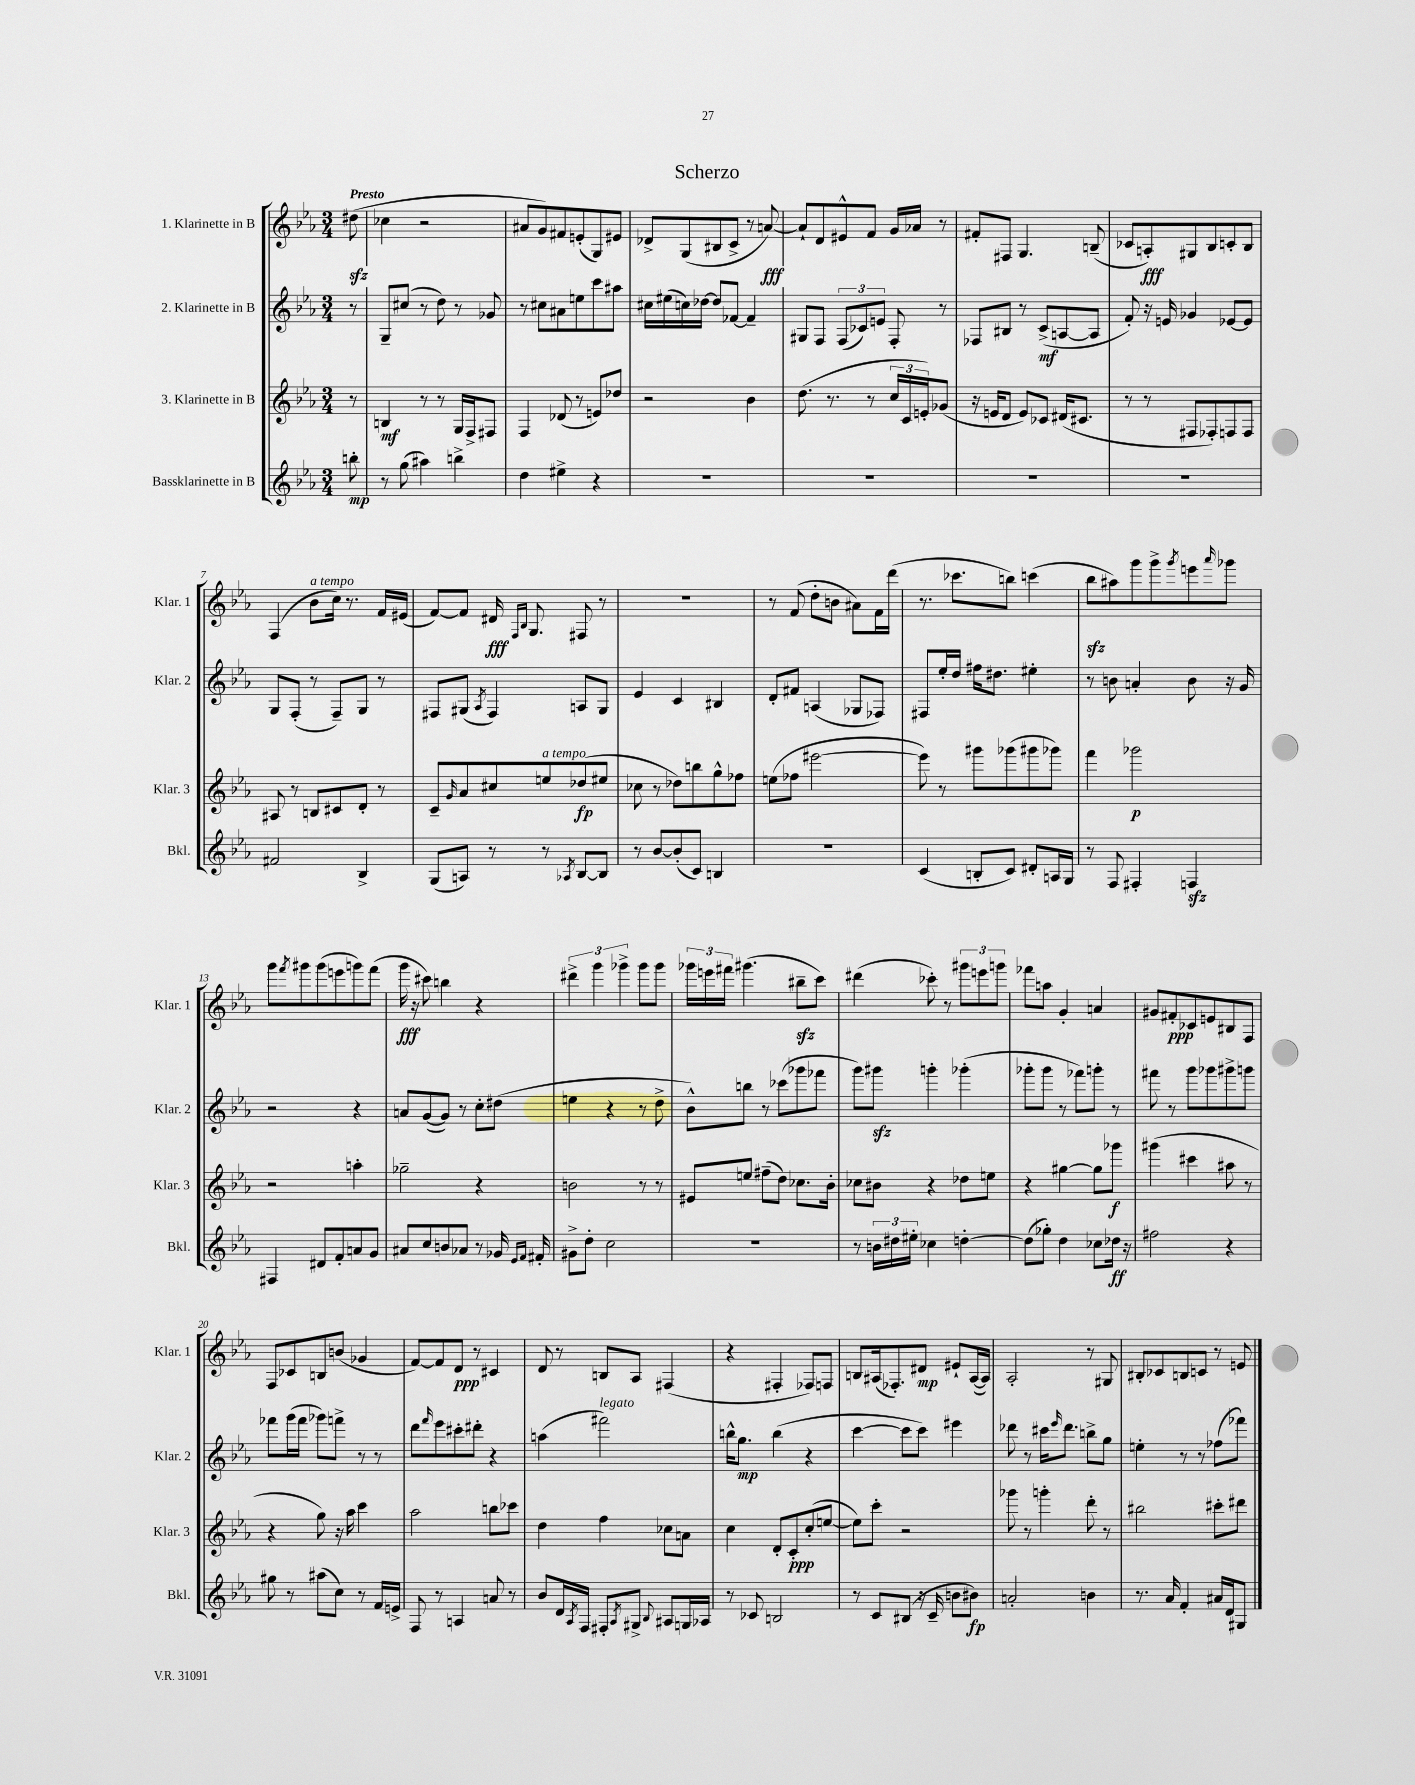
\header { title = "Scherzo" }
<<
\new StaffGroup <<
\new Staff = "s0" \with { instrumentName = "1. Klarinette in B" shortInstrumentName = "Klar. 1" } {
    \clef treble \key ees \major \numericTimeSignature \time 3/4 \partial 8 \tempo "Presto"
    dis''8\sfz( |
    ces''4 r2 |
    ais'8 g'8) fis'8 e'8-.( g8) eis'8 |
    des'8-> g8( bis8 c'8-> r8 a'8~\fff) |
    a'8-! d'8 eis'8-^ f'8 g'16 aes'16 r8 |
    fis'8-. fis8 g4. b8--( |
    ces'8 a8-.\fff) gis8 bes8 c'8-. bes8 |
    f4( bes'8^\markup { \italic "a tempo" } c''16) r8. f'16 eis'16( |
    f'8~) f'8 dis'16\fff \grace { f16 bes16 } g8. fis8 r8 |
    R2. |
    r8 f'8( d''8-. b'8 ais'8) f'16 d'''16( |
    r8. ces'''8. b''8) c'''4( |
    bes''8\sfz ais''8) g'''8 g'''8-> \acciaccatura { g'''8 } e'''8 \grace { aes'''16 } ges'''8 |
    g'''8 \acciaccatura { f'''8 } gis'''8 gis'''8( e'''8 g'''8) f'''8( |
    g'''16\fff r16 cis'''8) b''4 r4 |
    \tuplet 3/2 { dis'''4-> g'''4 ges'''4-> } ges'''8 ges'''8 |
    \tuplet 3/2 { ges'''16 e'''16 fis'''16 } gis'''4.( bis''8--\sfz c'''8) |
    dis'''4( ces'''8-.) r8 \tuplet 3/2 { gis'''8 e'''8 g'''8 } |
    fes'''8 a''8 g'4-. a'4 |
    gis'8 fis'8-.\ppp ces'8 e'8 bis8 f8 |
    f8 ces'8 b8 b'8( ges'4 |
    f'8~) f'8 d'8\ppp r8 cis'4 |
    d'8 r8 b8 aes8 fis4( |
    r4 fis4-. fes8) f8 |
    b8 ais16( fes8.-.) dis'8\mp eis'8-! ais16~( ais16) |
    aes2-. r8 gis8 |
    bis8-. ces'8 b8 c'8 r8 e'8 \bar "|." |
}
\new Staff = "s1" \with { instrumentName = "2. Klarinette in B" shortInstrumentName = "Klar. 2" } {
    \clef treble \key ees \major \numericTimeSignature \time 3/4 \partial 8
    r8 |
    g8-- cis''8( r8 d''8) r8 ges'8 |
    r8 cis''8 ais'8 e''8 c'''8 ais''8 |
    cis''16 eis''16( c''16) des''16~ des''8 fes'8~ fes'4-- |
    gis8 f8 \tuplet 3/2 { f8( ces'8) e'8 } f8-. r8 |
    fes8 bis8 r8 c'8->\mf( a8~ a8 |
    f'8-.) r16 e'16 ges'4 ees'8~ ees'8 |
    g8 f8-.( r8 f8--) g8 r8 |
    fis8 gis8( \acciaccatura { aes8 } fis4) a8 gis8 |
    ees'4 c'4 bis4 |
    d'8-. fis'8 a4( ges8 fes8) |
    fis8 ees''16-. d''16 fis''16 dis''8. eis''4-. |
    r8 b'8 a'4-. b'8 r16 g'16 |
    r2 r4 |
    a'8 g'8~( g'8) r8 c''8-. dis''8( |
    e''4 r4 r8 d''8-> |
    bes'8-^) b''8 r8 ces'''8( ges'''8 fes'''8 |
    g'''8) gis'''8\sfz g'''4-. ges'''4-.( |
    ges'''8-. ges'''8 r8 fes'''8) g'''8-. r8 |
    fis'''8 r8 g'''8 ges'''8 gis'''8-> g'''8 |
    fes'''8 g'''16( fes'''16 ges'''8) f'''8-> r8 r8 |
    d'''8 \grace { f'''16 } ees'''8 cis'''8-. dis'''8-. r4 |
    a''4( fis'''2^\markup { \italic "legato" }) |
    b''16-^ g''8.\mp b''4( r4 |
    c'''4~ c'''8 c'''8) eis'''4 |
    des'''8 r8 cis'''16 \grace { ees'''16 } des'''8. b''8-> g''8 |
    e''4-. r8 r8 fes''8( fes'''8) \bar "|." |
}
\new Staff = "s2" \with { instrumentName = "3. Klarinette in B" shortInstrumentName = "Klar. 3" } {
    \clef treble \key ees \major \numericTimeSignature \time 3/4 \partial 8
    r8 |
    b4\mf r8 r8 g16 f16-> fis8 |
    f4 des'8( r8 e'8) des''8 |
    r2 bes'4 |
    d''8.( r8. r8 \tuplet 3/2 { c''16 c'16 e'16-.) } ges'8( |
    r16 e'16 d'8 e'8) ces'8 dis'16( cis'8. |
    r8 r8 fis8 fes8-.) f8 f8 |
    ais8 r8 b8 cis'8 d'8-. r8 |
    c'8-- \grace { g'16 } aes'8 cis''8 e''8^\markup { \italic "a tempo" } des''8\fp( eis''8 |
    ces''8 r8 des''8) b''8 g''8-^ fes''8 |
    e''8( fes''8 eis'''2~ |
    eis'''8) r8 gis'''8 ges'''8( gis'''8 ges'''8) |
    f'''4 ges'''2\p |
    r2 a''4-. |
    ges''2-- r4 |
    b'2 r8 r8 |
    eis'8 e''8 fis''8--( d''8) ces''8. bes'16-. |
    ces''8 bis'8 r4 des''8 e''8 |
    r4 gis''4~ gis''8 ges'''8\f |
    gis'''4( cis'''4 ais''8 r8 |
    r4 g''8) r16 aes''16 c'''4 |
    aes''2 b''8 ces'''8 |
    d''4 f''4 ces''8 a'8 |
    c''4 d'8-. c'8-.\ppp c''8-.( e''8~ |
    e''8) c'''8-. r2 |
    ges'''8 r8 g'''4-. d'''8-. r8 |
    bis''2 cis'''8-. dis'''8 \bar "|." |
}
\new Staff = "s3" \with { instrumentName = "Bassklarinette in B" shortInstrumentName = "Bkl." } {
    \clef treble \key ees \major \numericTimeSignature \time 3/4 \partial 8
    b''8-.\mp |
    r8 g''8( ais''4) b''4-> |
    d''4 eis''4-> r4 |
    R2. |
    R2. |
    R2. |
    R2. |
    fis'2 bes4-> |
    g8( a8) r8 r8 \acciaccatura { aes8 } bes8~ bes8 |
    r8 bes'8~ bes'8-.( c'8) b4 |
    R2. |
    c'4( b8-. c'8) dis'8-. a16 g16 |
    r8 f8 fis4-. f4\sfz |
    fis4 dis'8 f'8-. a'8 g'8 |
    ais'8 c''8 b'8 aes'8 r8 ges'16 \grace { ees'16 f'16 } fis'16-. |
    gis'8-> d''8-. c''2 |
    R2. |
    r8 \tuplet 3/2 { b'16 dis''16 eis''16-. } ces''4 d''4~-. |
    d''8( ges''8-.) d''4 ces''8 des''16\ff r16 |
    fis''2 r4 |
    gis''8 r8 ais''8( c''8) r8 f'16 e'16-> |
    f8 r8 a4 a'8 r8 |
    bes'8 d'16 \acciaccatura { aes8 } f16 fis8-. \acciaccatura { aes8 } gis8-> \appoggiatura { bes8 } ais8 g16 aes16 |
    r8 ces'8 b2 |
    r8 c'8 bis8( r16 c'16-- b'8 bis'8\fp) |
    a'2-. b'4 |
    r8. aes'16 f'4-. ais'16 d'16 gis8 \bar "|." |
}
>>
>>
